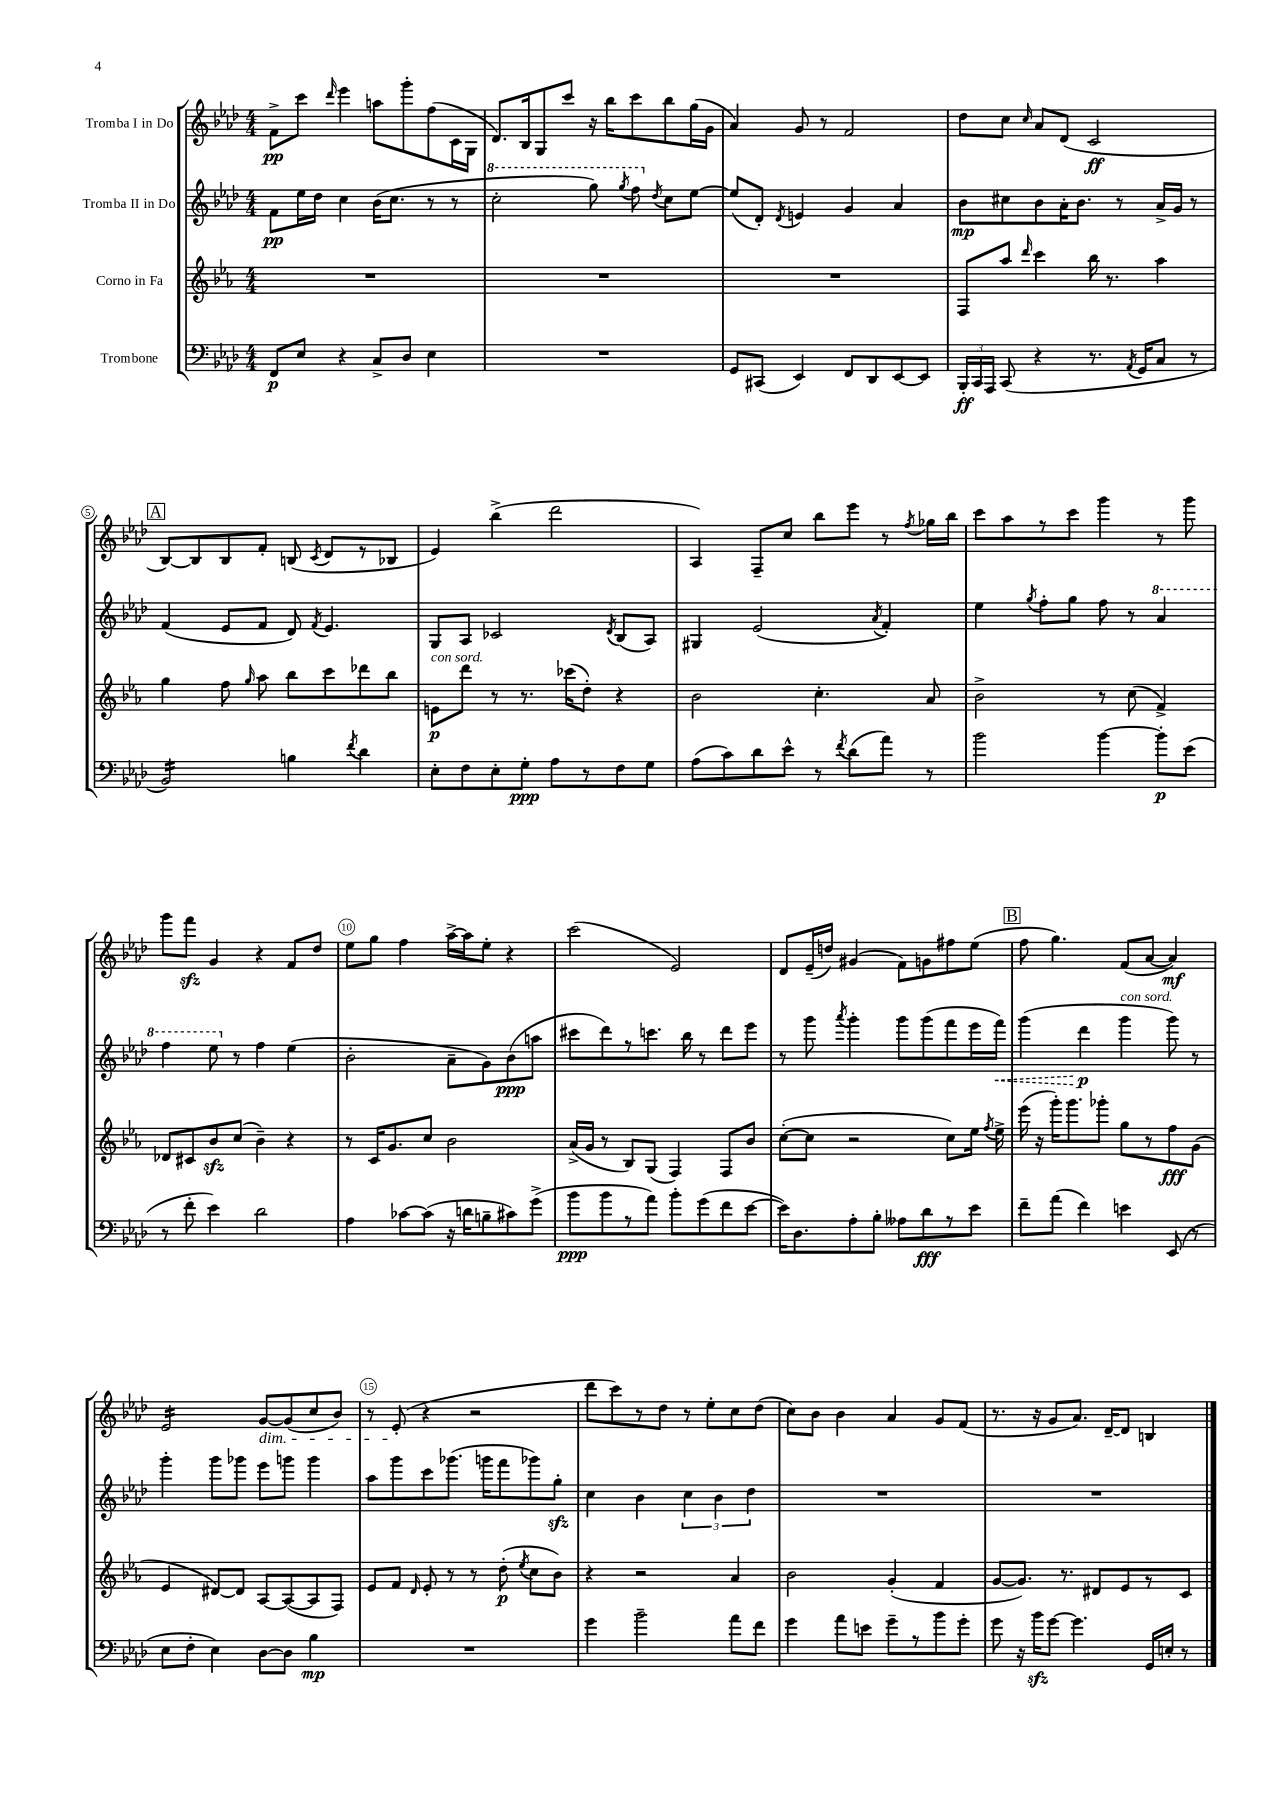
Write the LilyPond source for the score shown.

<<
\new StaffGroup <<
\new Staff = "s0" \with { instrumentName = "Tromba I in Do" } {
    \clef treble \key aes \major \numericTimeSignature \time 4/4
    \autoBeamOff f'8[->\pp c'''8] \grace { des'''16 } ees'''4 a''8[ g'''8-. f''8( c'16 g16] |
    des'8.[) bes16 g8 c'''8] r16 bes''16[ c'''8 bes''8 g''16( g'16] |
    aes'4) g'8 r8 f'2 |
    des''8[ c''8] \grace { c''16 } aes'8[ des'8]( c'2\ff |
    \mark \markup { \box "A" } bes8[~) bes8 bes8 f'8]-. b8( \acciaccatura { c'8 } des'8[ r8 bes8] |
    ees'4) bes''4->( des'''2 |
    aes4) f8[-- c''8] bes''8[ ees'''8] r8 \acciaccatura { f''8 } ges''16[ bes''16] |
    c'''8[ aes''8 r8 c'''8] g'''4 r8 g'''8 |
    g'''8[ f'''8]\sfz g'4 r4 f'8[ des''8] |
    ees''8[ g''8] f''4 aes''16[~-> aes''16 ees''8]-. r4 |
    c'''2( ees'2) |
    des'8[ ees'16--( d''16]) gis'4( f'8[) g'8 fis''8 ees''8]( |
    \mark \markup { \box "B" } f''8 g''4.) f'8[( aes'8]~ aes'4\mf) |
    ees'2:16 g'8[~\dim g'8( c''8 bes'8]) |
    r8 ees'8-.\!( r4 r2 |
    des'''8[ c'''8) r8 des''8] r8 ees''8[-. c''8 des''8]( |
    c''8[) bes'8] bes'4 aes'4 g'8[ f'8]( |
    r8. r16 g'8[ aes'8.]) des'16[~-- des'8] b4 \bar "|." |
}
\new Staff = "s1" \with { instrumentName = "Tromba II in Do" } {
    \clef treble \key aes \major \numericTimeSignature \time 4/4
    \autoBeamOff f'8[\pp ees''16 des''16] c''4 bes'16[( c''8.] r8 r8 |
    \ottava #1 c'''2-. g'''8) \acciaccatura { g'''8 } f'''8 \ottava #0 \acciaccatura { des''8 } c''8[ ees''8]~ |
    ees''8[( des'8]-.) \acciaccatura { des'8 } e'4 g'4 aes'4 |
    bes'8[\mp cis''8 bes'8 aes'16-. bes'8.] r8 aes'16[-> g'16] r8 |
    \mark \markup { \box "A" } f'4( ees'8[ f'8] des'8) \acciaccatura { f'8 } ees'4. |
    g8[ aes8] ces'2 \acciaccatura { des'8 } bes8[( aes8]) |
    gis4 ees'2( \acciaccatura { aes'8 } f'4-.) |
    ees''4 \acciaccatura { g''8 } f''8[-. g''8] f''8 r8 \ottava #1 aes''4 |
    f'''4 ees'''8 \ottava #0 r8 f''4 ees''4( |
    bes'2-. aes'8[-- g'8) bes'8\ppp( a''8] |
    cis'''8[ des'''8) r8 c'''8.] bes''16 r8 des'''8[ ees'''8] |
    r8 g'''8 \acciaccatura { aes'''8 } g'''4-. g'''8[ g'''8( f'''8 ees'''16 \once \override Hairpin.style = #'dashed-line f'''16]\<) |
    \mark \markup { \box "B" } g'''4( des'''4\p\! g'''4^\markup { \italic "con sord." } g'''8) r8 |
    g'''4-. g'''8[ ges'''8] ees'''8[ g'''8] g'''4 |
    aes''8[ g'''8 c'''8 ges'''8.]( g'''16[ f'''8 ges'''8) g''8]-.\sfz |
    c''4 bes'4 \tuplet 3/2 { c''4 bes'4 des''4 } |
    R1 |
    R1 \bar "|." |
}
\new Staff = "s2" \with { instrumentName = "Corno in Fa" } {
    \clef treble \key ees \major \numericTimeSignature \time 4/4
    \autoBeamOff R1 |
    R1 |
    R1 |
    f8[ aes''8] \grace { d'''16 } c'''4 bes''16 r8. aes''4 |
    \mark \markup { \box "A" } g''4 f''8 \grace { g''16 } aes''8 bes''8[ c'''8 des'''8 bes''8] |
    e'8[\p^\markup { \italic "con sord." } d'''8] r8 r8. ces'''16[( d''8]-.) r4 |
    bes'2 c''4.-. aes'8 |
    bes'2-> r8 c''8( f'4->) |
    des'8[ cis'8 bes'8\sfz c''8]( bes'4--) r4 |
    r8 c'16[ g'8. c''8] bes'2 |
    aes'16[->( g'16] r8 bes8[) g8]( f4) f8[ bes'8] |
    c''8[~-.( c''8] r2 c''8[) ees''16] \acciaccatura { f''8 } ees''16-> |
    \mark \markup { \box "B" } ees'''16( r16 g'''16[-.) g'''8. ges'''8]-. g''8[ r8 f''8\fff g'8]( |
    ees'4 dis'8[~) dis'8] aes8[~ aes8~( aes8 f8]) |
    ees'8[ f'8] \grace { d'16 } ees'8-. r8 r8 d''8-.\p( \acciaccatura { ees''8 } c''8[ bes'8]) |
    r4 r2 aes'4 |
    bes'2 g'4-.( f'4 |
    g'8[~ g'8.]) r8. dis'8[ ees'8 r8 c'8] \bar "|." |
}
\new Staff = "s3" \with { instrumentName = "Trombone" } {
    \clef bass \key aes \major \numericTimeSignature \time 4/4
    \autoBeamOff f,8[\p ees8] r4 c8[-> des8] ees4 |
    R1 |
    g,8[ cis,8]( ees,4) f,8[ des,8 ees,8~ ees,8] |
    \tuplet 3/2 { bes,,16[-.\ff c,16 aes,,16] } c,8( r4 r8. \acciaccatura { aes,8 } g,16[ c8] r8 |
    \mark \markup { \box "A" } bes,2:16) b4 \acciaccatura { f'8 } des'4 |
    ees8[-. f8 ees8-. g8]-.\ppp aes8[ r8 f8 g8] |
    aes8[( c'8) des'8 ees'8]-^ r8 \acciaccatura { f'8 } des'8[( aes'8]) r8 |
    bes'2 bes'4~ bes'8[-.\p ees'8]( |
    r8 f'8-. ees'4) des'2 |
    aes4 ces'8[~ ces'8]( r16 d'16[ b8-- cis'8) g'8]->( |
    bes'8[\ppp bes'8 r8 aes'8]) bes'8[-. g'8( f'8 ees'8]~ |
    ees'16[) des8. aes8-. bes8]-. aeses8[ des'8\fff r8 ees'8] |
    \mark \markup { \box "B" } f'8[-- aes'8]( f'4) e'4 ees,8( r8 |
    ees8[ f8]-. ees4) des8[~ des8] bes4\mp |
    R1 |
    g'4 bes'2-- aes'8[ f'8] |
    g'4 aes'8[ e'8] g'8[-- r8 bes'8 g'8]-. |
    g'8 r16 bes'16[\sfz g'8]~ g'4. g,16[ e16]-. r8 \bar "|." |
}
>>
>>
\layout { \context { \Score \override BarNumber.break-visibility = ##(#f #t #t) barNumberVisibility = #(every-nth-bar-number-visible 5) \override BarNumber.stencil = #(make-stencil-circler 0.1 0.3 ly:text-interface::print) } }
